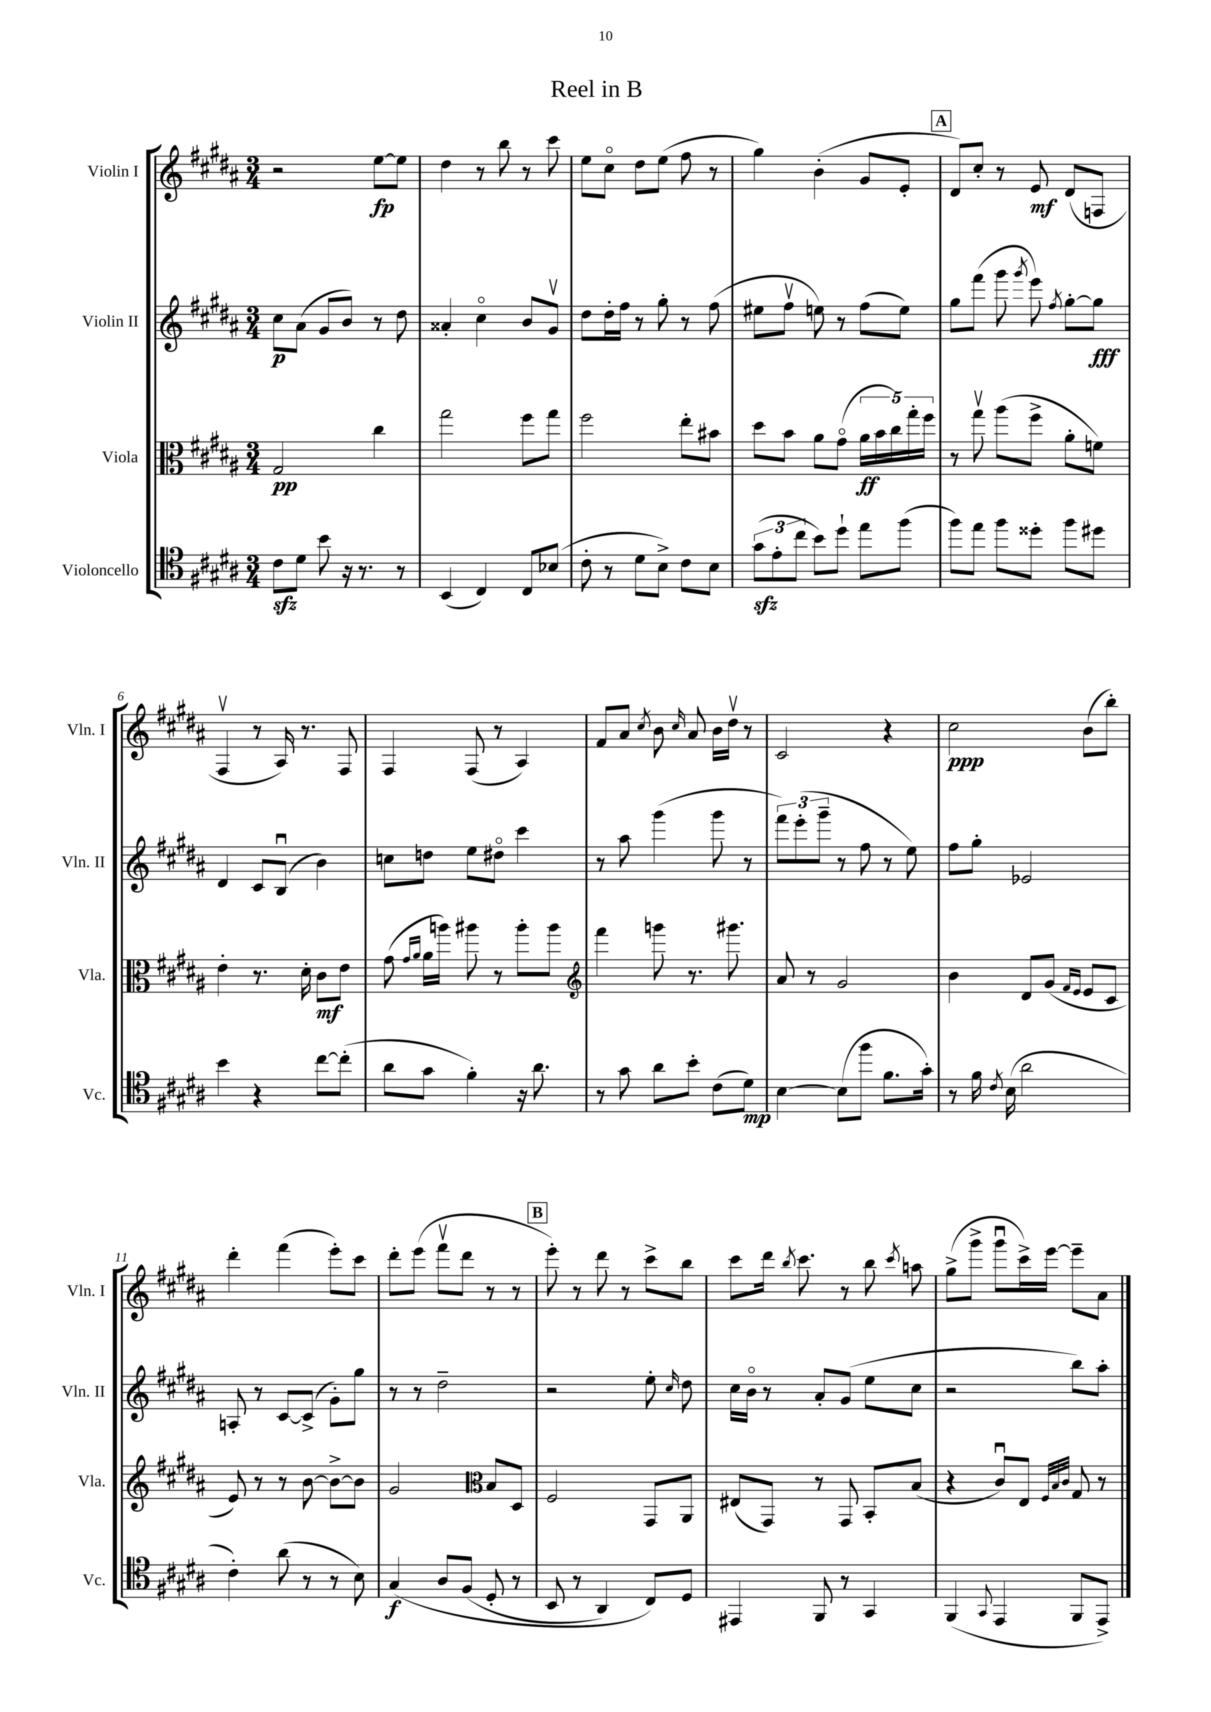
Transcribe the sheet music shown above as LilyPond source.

\header { title = "Reel in B" }
<<
\new StaffGroup <<
\new Staff = "s0" \with { instrumentName = "Violin I" shortInstrumentName = "Vln. I" } {
    \clef treble \key b \major \numericTimeSignature \time 3/4
    \autoBeamOff r2 e''8[~\fp e''8] |
    dis''4 r8 b''8 r8 cis'''8 |
    e''8[ cis''8]\flageolet dis''8[ e''8]( fis''8 r8 |
    gis''4) b'4-.( gis'8[ e'8]-. |
    \mark \markup { \box "A" } dis'8[) cis''8]-. r8 e'8\mf dis'8[( f8] |
    fis4\upbow r8 ais16) r8. fis8 |
    fis4 fis8( r8 ais4) |
    fis'8[ ais'8] \acciaccatura { cis''8 } b'8 \grace { cis''16 } ais'8 b'16[ dis''16]\upbow r8 |
    cis'2 r4 |
    cis''2\ppp b'8[( b''8]-.) |
    dis'''4-. fis'''4( e'''8[-.) cis'''8] |
    dis'''8[-. e'''8]( fis'''8[\upbow dis'''8] r8 r8 |
    \mark \markup { \box "B" } e'''8-.) r8 dis'''8 r8 cis'''8[-> b''8] |
    cis'''8[ dis'''16] \acciaccatura { b''8 } cis'''8. r8 b''8 \acciaccatura { cis'''8 } a''8 |
    gis''8[->( gis'''8]-> gis'''8[\downbow cis'''16->) e'''16]~ e'''8[-- ais'8] \bar "|." |
}
\new Staff = "s1" \with { instrumentName = "Violin II" shortInstrumentName = "Vln. II" } {
    \clef treble \key b \major \numericTimeSignature \time 3/4
    \autoBeamOff cis''8[\p ais'8]( gis'8[ b'8]) r8 dis''8 |
    aisis'4-. cis''4\flageolet b'8[ gis'8]\upbow |
    dis''8[ dis''16-. fis''16] r8 gis''8-. r8 fis''8( |
    eis''8[ fis''8]\upbow e''8) r8 fis''8[( e''8]) |
    \mark \markup { \box "A" } gis''8[ fis'''8]( gis'''8 \acciaccatura { gis'''8 } e'''8) \acciaccatura { fis''8 } gis''8[~-. gis''8]\fff |
    dis'4 cis'8[ b8]\downbow( b'4) |
    c''8[ d''8] e''8[ dis''8]\flageolet cis'''4 |
    r8 ais''8 gis'''4( gis'''8 r8 |
    \tuplet 3/2 { fis'''8[) e'''8-.( gis'''8]-- } r8 fis''8 r8 e''8) |
    fis''8[ gis''8]-. ees'2 |
    a8-. r8 cis'8[~ cis'8]->( gis'8[-.) gis''8] |
    r8 r8 dis''2-- |
    \mark \markup { \box "B" } r2 e''8-. \grace { cis''16 } dis''8 |
    cis''16[ b'16]\flageolet r8 ais'8[-. gis'8]( e''8[ cis''8] |
    r2 b''8[) ais''8]-. \bar "|." |
}
\new Staff = "s2" \with { instrumentName = "Viola" shortInstrumentName = "Vla." } {
    \clef alto \key b \major \numericTimeSignature \time 3/4
    \autoBeamOff gis2\pp cis''4 |
    gis''2 fis''8[ gis''8] |
    fis''2 e''8[-. bis'8] |
    dis''8[ b'8] ais'8[ gis'8]\flageolet( \tuplet 5/4 { ais'16[\ff b'16 cis''16) gis''16-. fis''16] } |
    \mark \markup { \box "A" } r8 gis''8\upbow ais''8[( fis''8]-> ais'8[-. f'8]) |
    e'4-. r8. dis'16-. cis'8[\mf e'8] |
    gis'8( \grace { gis'16[ ais'16] } ais'16[ a''16]) ais''8 r8 ais''8[-. ais''8] |
    \clef treble fis'''4 g'''8 r8. gis'''8. |
    ais'8 r8 gis'2 |
    b'4 dis'8[ gis'8]( \grace { fis'16[ e'16] } e'8[ cis'8] |
    e'8) r8 r8 b'8~ b'8[~-> b'8] |
    gis'2 \clef alto b8[ dis8] |
    \mark \markup { \box "B" } fis2 gis,8[ ais,8] |
    eis8[( gis,8]) r8 gis,8 b,8[-. b8]( |
    r4 cis'8[\downbow) e8] \grace { fis32[ b32 cis'32] } gis8 r8 \bar "|." |
}
\new Staff = "s3" \with { instrumentName = "Violoncello" shortInstrumentName = "Vc." } {
    \clef tenor \key b \major \numericTimeSignature \time 3/4
    \autoBeamOff cis'8[\sfz dis'8] b'8 r16 r8. r8 |
    b,4( cis4) cis8[ bes8]( |
    cis'8-. r8 dis'8[ b8]->) cis'8[ b8] |
    \tuplet 3/2 { gis'8[\sfz( e'8-. cis''8] } b'8[) dis''8]-! e''8[ fis''8]( |
    \mark \markup { \box "A" } fis''8[) e''8] fis''8[ disis''8]-. fis''8[ dis''8] |
    b'4 r4 cis''8[~ cis''8]-.( |
    ais'8[ gis'8] fis'4-.) r16 ais'8. |
    r8 gis'8 ais'8[ b'8]-. cis'8[( dis'8]\mp) |
    b4~ b8[( fis''8] fis'8.[ gis'16]-.) |
    r8 fis'16 \acciaccatura { cis'8 } b16( ais'2 |
    cis'4-.) ais'8( r8 r8 b8) |
    gis4\f\( ais8[ fis8]( dis8-. r8 |
    \mark \markup { \box "B" } b,8 r8 ais,4) cis8[\) dis8] |
    eis,4 fis,8 r8 gis,4 |
    fis,4( \appoggiatura { gis,8 } e,4 fis,8[ e,8]->) \bar "|." |
}
>>
>>
